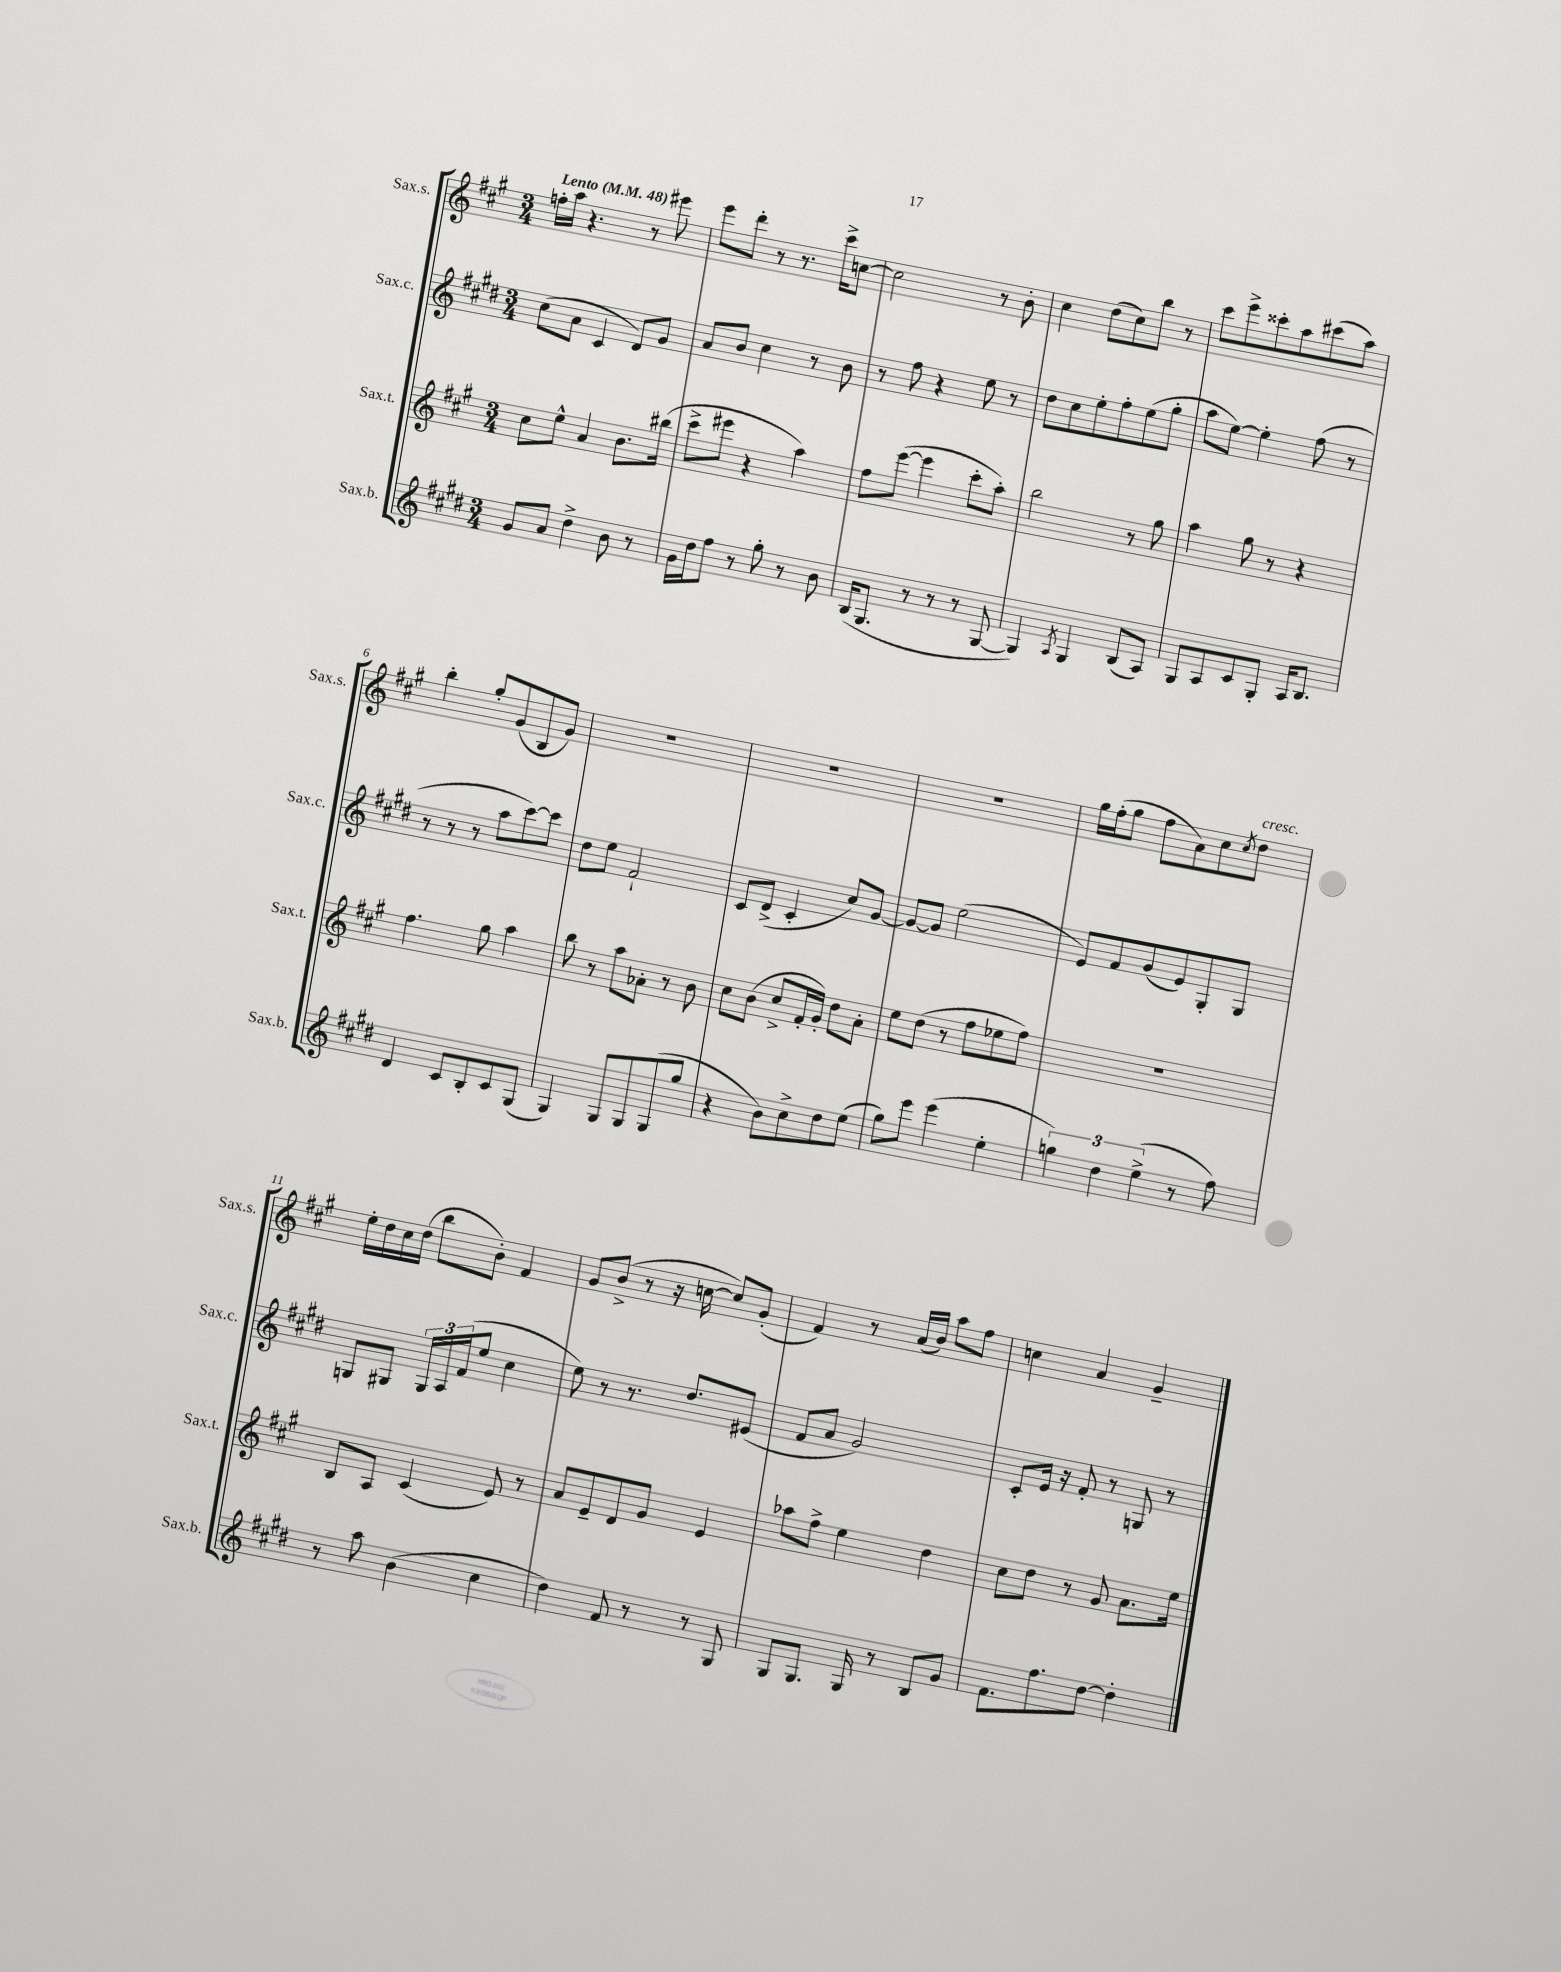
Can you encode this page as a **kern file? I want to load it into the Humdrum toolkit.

**kern	**kern	**kern	**kern
*part4	*part3	*part2	*part1
*staff4	*staff3	*staff2	*staff1
*I"Sax.b.	*I"Sax.t.	*I"Sax.c.	*I"Sax.s.
*I'Sax.b.	*I'Sax.t.	*I'Sax.c.	*I'Sax.s.
*clefG2	*clefG2	*clefG2	*clefG2
*k[f#c#g#d#]	*k[f#c#g#]	*k[f#c#g#d#]	*k[f#c#g#]
*M3/4	*M3/4	*M3/4	*M3/4
*MM48	*MM48	*MM48	*MM48
=1	=1	=1	=1
!	!	!	!LO:TX:a:B:t=Lento
8g#/L	8cc#\L	(8cc#\L	16ffn'\LL
.	.	.	16aa\JJ
8a/J	8ee^^\J	8a\J	4.r
4dd#^\	4a/	4c#/	.
8b\	8.b\L	8d#/L)	8r
8r	.	8g#/J	8eee#X\
.	(16bb#X\Jk	.	.
=2	=2	=2	=2
16g#\LL	8ccc#^\L	8a/L	8eee\L
16dd#\J	.	.	.
8ff#\J	8eee#X\J	8b/J	8ddd'\J
8r	4r	4cc#\	8r
8gg#'\	.	.	8.r
8r	4aa\)	8r	.
.	.	.	16ccc#^\KL
8b\	.	8b\	[8ccn\J
=3	=3	=3	=3
(16B/KL	8ff#\L	8r	2cc\]
8.G#/J	.	.	.
.	([8eee\J	8ff#\	.
8r	4eee\]	4r	.
8r	.	.	.
8r	8ccc#'\L	8ee\	8r
[8G#/	8aa'\J)	8r	8b'\
=4	=4	=4	=4
4G#/])	2bb\	8dd#\L	4cc#\
.	.	8cc#\	.
8qA/	.	.	.
4G#/	.	8ee'\	(8dd\L
.	.	8ff#'\	8cc#\)
(8B/L	8r	(8ee\	8bb\J
8A/J)	8gg#\	8gg#'\J	8r
=5	=5	=5	=5
8G#/L	4aa\	8aa\L	8ccc#\L
8A/	.	[8ee\J)	8eee^\
8c#/	8gg#\	4ee'\]	8ccc##X'\
8G#'/J	8r	.	8aa\
16A/KL	4r	(8ff#\	(8ccc#X\
8.B/J	.	.	.
.	.	8r	8aa\J)
!!LO:LB:g=z
=6	=6	=6	=6
4d#/	4.ff#\	8r	4bb'\
.	.	8r	.
8c#/L	.	8r	8gg#'/L
8B'/	8gg#\	8aa\L	(8g#/
8c#/	4aa\	[8ccc#\)	8B/
(8G#/J	.	8ccc#\J]	8g#/J)
=7	=7	=7	=7
4G#/)	8bb\	8dd#\L	2.r
.	8r	8ee\J	.
8G#/L	8aa\L	2f#`/	.
8G#/	8a-X'\J	.	.
(8G#/	8r	.	.
8gg#/J	8b\	.	.
=8	=8	=8	=8
4r	8cc#\L	8c#/L	2.r
.	(8b\J	(8d#^/J	.
8b\L)	8cc#^/L	4c#'/	.
8cc#^\	16f#'/L	.	.
.	16g#'/JJ)	.	.
8dd#\	8dd\L	8cc#/L)	.
(8ee\J	8a'\J	[8g#/J	.
=9	=9	=9	=9
8gg#\L)	8ee\L	8g#/L_	2.r
8eee\J	(8dd\J	8g#/J]	.
(4eee\	8r	(2ee\	.
.	8ff#\L	.	.
4ee'\	8ee-X\	.	.
.	8ff#\J)	.	.
=10	=10	=10	=10
6ggn\)	2.r	8e/L)	16gg#\LL
.	.	.	(16ff#'\J
.	.	8f#/	8gg#\J
6dd#\	.	.	.
.	.	(8g#/	8ff#\L
(6ee^\	.	.	.
.	.	8e/)	8a\)
8r	.	8G#'/	8cc#\
.	.	.	8qcc#/
!	!	!	!LO:TX:a:i:t=cresc.
8ff#\)	.	8G#/J	8dd\J
!!LO:LB:g=z
=11	=11	=11	=11
8r	8B/L	8Gn/L	16ee'\LL
.	.	.	16dd\
8aa\	8A/J	8G#X/J	16cc#\
.	.	.	(16dd\JJ
(4b\	(4c#/	24G#/LL	8bb\L
.	.	24A/	.
.	.	(24f#/J	.
.	.	8ee/J	8b'\J)
4cc#\	8e/)	4cc#\	4f#/
.	8r	.	.
=12	=12	=12	=12
4dd#\)	8a/L	8ee\)	8g#/L
.	8e~/	8r	(8b^/J
8f#/	8d/	8.r	8r
8r	8g#/J	.	16r
.	.	8.dd#/L	[16ccn\
8r	4e/	.	8cc/L])
8G#/	.	(8e#X/J	(8g#'/J
=13	=13	=13	=13
8G#/L	8aa-X\L	8f#/L	4f#/)
8.G#/J	8ff#^\J	8a/J	.
.	4ee\	2g#/)	8r
16G#/	.	.	.
8r	.	.	(16a/LL
.	.	.	16b/JJ)
8B/L	4dd\	.	8aa\L
8g#/J	.	.	8ff#\J
=14	=14	=14	=14
8.f#\L	8cc#\L	8c#'/L	4ccn\
.	8dd\J	16e/Jk	.
8.ff#\	.	16r	.
.	8r	8f#'/	4a/
[8dd#\J	8g#/	8r	.
4dd#'\]	8.a\L	8Gn/	4g#~/
.	.	8r	.
.	16ee\Jk	.	.
==	==	==	==
*-	*-	*-	*-
